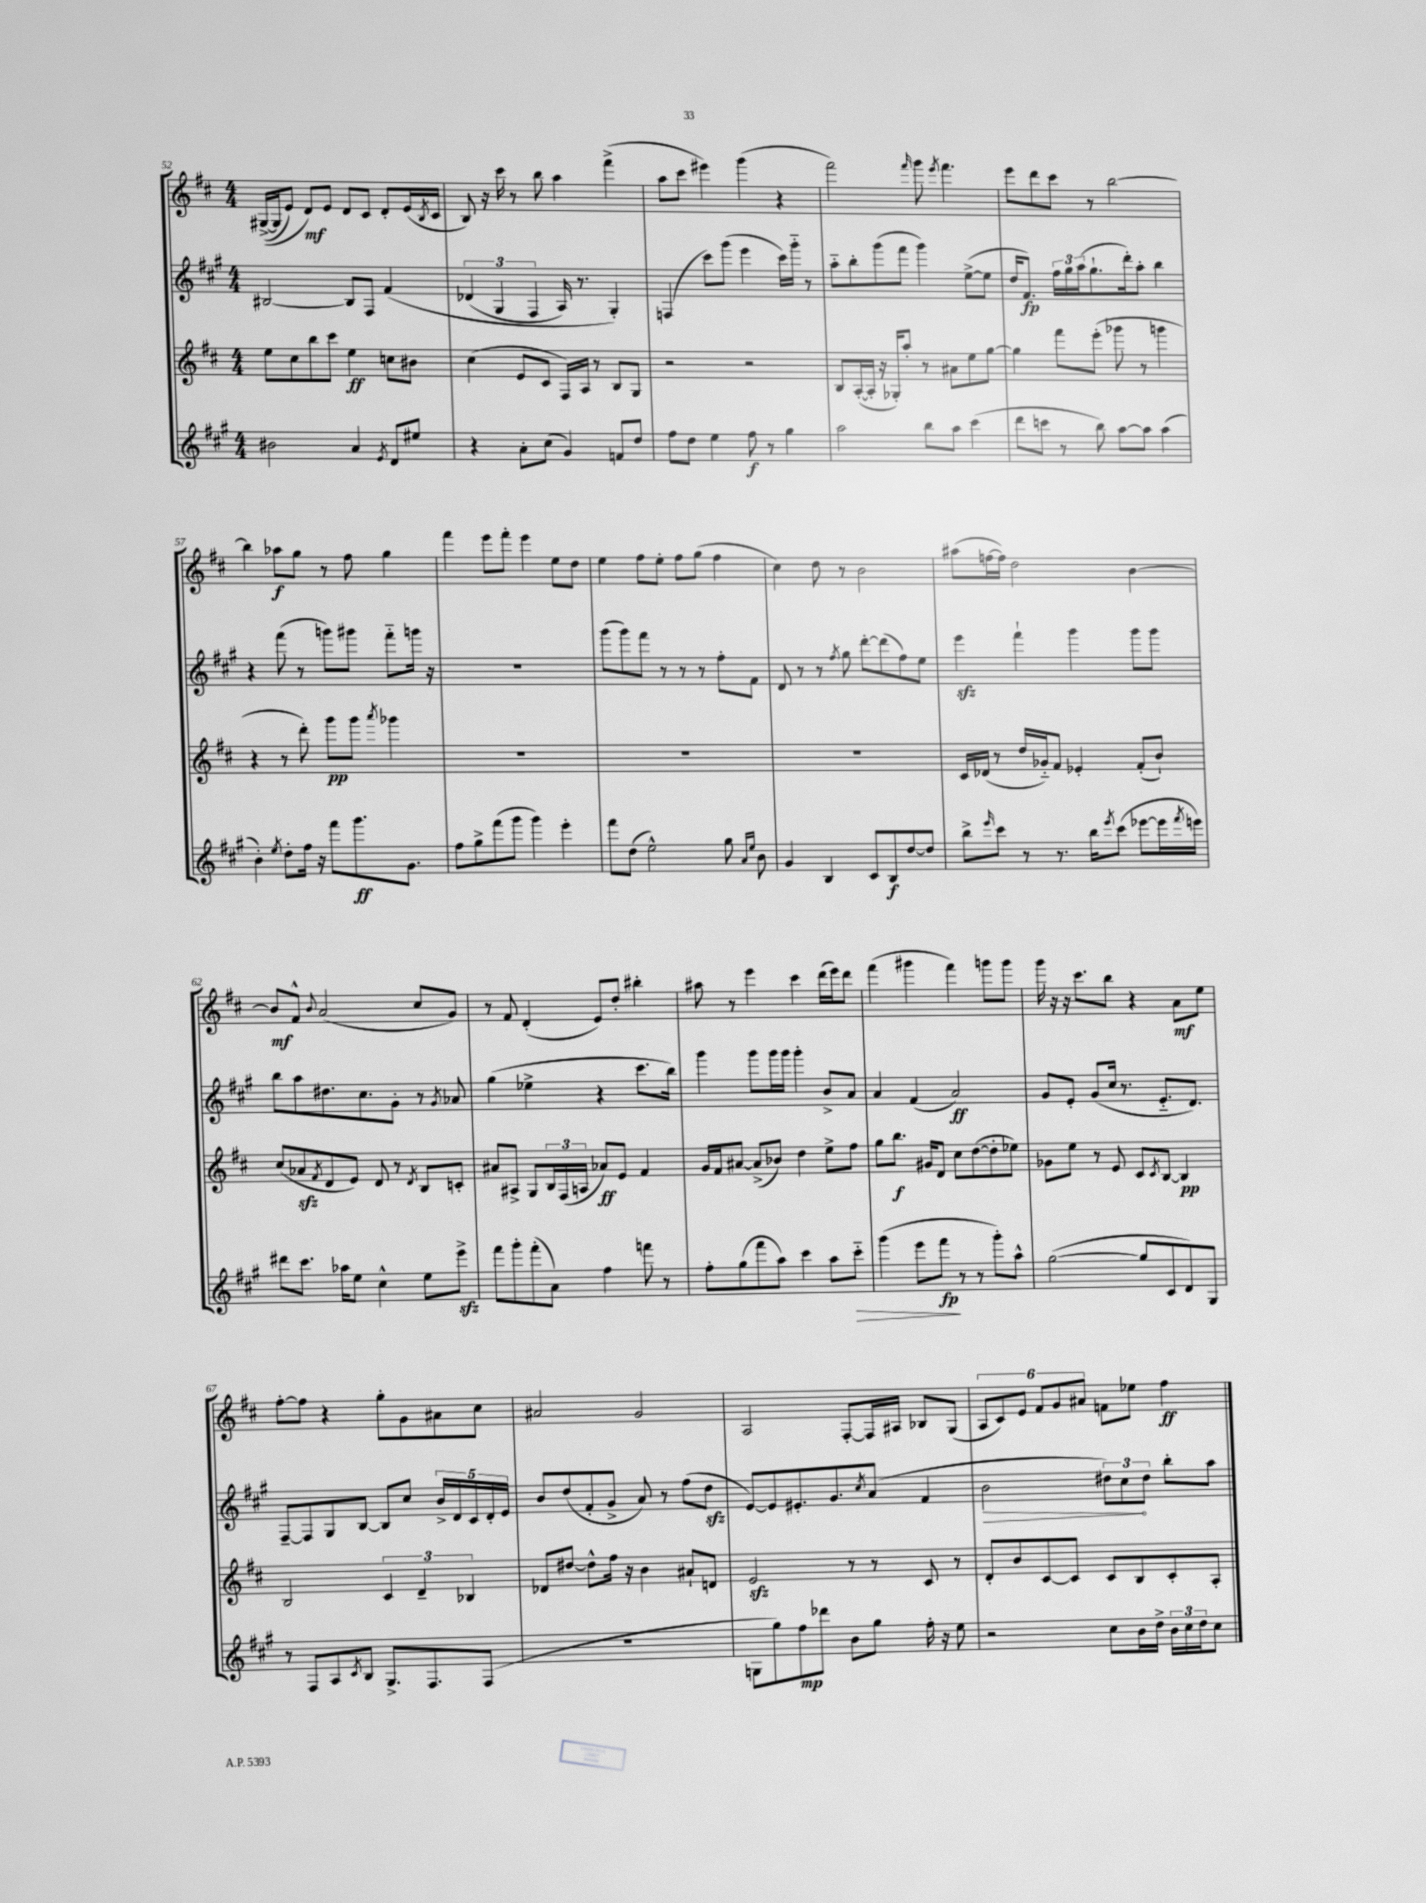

**kern	**kern	**kern	**kern
*staff4	*staff3	*staff2	*staff1
*clefG2	*clefG2	*clefG2	*clefG2
*k[f#c#g#]	*k[f#c#]	*k[f#c#g#]	*k[f#c#]
*M4/4	*M4/4	*M4/4	*M4/4
2b#\	8ee\L	[2B#/	&(([16G#^/LL
.	.	.	16G#/]J
.	8cc#\	.	8e/J)
.	8bb\	.	8d/L&)
.	8ccc#\J	.	8e/J
4a/	4ee\	8B#/]L	8d/L
.	.	8F#/J	8c#/J
8qe/	.	.	.
8d/L	8cc\L	&(4f#/	8d'/L
8ee#/J	8b#\J	.	(16e/L
.	.	.	8qB/
.	.	.	16c#/JJ
=	=	=	=
4r	(4cc#\	(6d-/	8B/)
.	.	.	16r
.	.	6G#/	.
.	.	.	16ccc#\
8a'\L	8e/L	.	8r
.	.	6F#/	.
(8cc#\J	8c#/J	.	8bb\
4g#/)	16F#/LL)	16A/)	4aa\
.	16A/JJ	8.r	.
.	8r	.	.
8f/L	8B/L	4G#'/&)	(4fff#^\
8dd/J	8G/J	.	.
=	=	=	=
8ff#\L	2r	(4F/	8aa\L
8dd\J	.	.	8ccc#\J
4ee\	.	8ccc#\L)	4eee#\)
.	.	(8ggg#\J	.
8ff#\	2r	4eee\	(4ggg\
8r	.	.	.
4gg#\	.	16ccc#\LL)	4r
.	.	16ggg#'~\JJ	.
.	.	8r	.
=	=	=	=
2aa\	8B/L	8aa'~\L	2fff#\)
.	([16A'/L	8bb'\	.
.	16A'/]JJ	.	.
.	16r	(8ggg#\	.
.	16G-'/LK)	.	.
.	8aa'/J	8fff#\J	.
.	.	.	16qqfff#/
8bb\L	8r	4ggg#\)	8ggg\
.	.	.	8qeee/
8aa\J	8a#\L	.	4.fff#\
(4ccc#\	8ee\	([8ee^\L	.
.	[8gg\J	8ee\]J	.
=	=	=	=
8ddd\L	4gg\]	16dd/LK	8eee\L
.	.	8.f#/J)	.
8ccc\J	.	.	8ddd\
8r	8fff#\L	24ff#\LL	8ccc#\J
.	.	24gg#\	.
.	.	(24aa\J	.
8bb\)	(8eee'\J	8.gg#`\	8r
[8aa\L	8ggg-\	.	[2bb\
.	.	16ddd'\k)	.
8aa\]J	8r	8aa'\J	.
(4aa\	4ggg\	4bb\	.
=	=	=	=
4b'\)	4r	4r	4bb\]
8qee/	.	.	.
8dd'\L	8r	(8fff#\	8aa-\L
16ff#\Jk	8ddd'\)	8r	8gg\J
16r	.	.	.
8fff#\L	8ggg\L	8ggg\L)	8r
8.ggg#\	8ggg\J	8ggg#\J	8ff#\
.	8qaaa/	.	.
.	4ggg-\	8fff#'~\L	4gg\
8.g#\J	.	.	.
.	.	16ggg\Jk	.
.	.	16r	.
=	=	=	=
8ff#\L	1r	1r	4fff#\
8gg#^\	.	.	.
(8fff#\	.	.	8eee\L
8ggg#\J	.	.	8fff#'\J
4ggg#\)	.	.	4eee\
4eee'\	.	.	8ee\L
.	.	.	8dd\J
=	=	=	=
8fff#\L	1r	(8ggg#\L	4ee\
(8dd\J	.	8ggg#\)	.
2ee^^\)	.	8fff#\J	8ff#\L
.	.	8r	8ee'\J
.	.	8r	8ff#\L
.	.	8r	(8gg\J
8gg#\	.	8ff#'\L	4ff#\
16qqa/LL	.	.	.
16qqee/JJ	.	.	.
8b\	.	8f#\J	.
=	=	=	=
4g#/	1r	8d/	4cc#\)
.	.	8r	.
4B/	.	8r	8dd\
.	.	8qff#/	.
.	.	8gg#\	8r
8c#/L	.	[8ddd'\L	2b\
8B/	.	(8ddd\]	.
[8dd/	.	8ff#\)	.
8dd/]J	.	8ee\J	.
=	=	=	=
8bb^\L	16c#/LL	4eee\	(8aa#\L
.	(16d-/JJ	.	.
16qqeee/	.	.	.
8ccc#\J	8r	.	[16ff\L
.	.	.	16ff\]JJ)
8r	16dd/LL	4fff#`\	2dd\
.	16g-'~/J)	.	.
8.r	8f#/J	.	.
.	4e-'/	4ggg#\	.
16bb\LK	.	.	.
8qeee/	.	.	.
(8ccc#\J	.	.	.
[8eee-\L	(8f#'/L	8ggg#\L	[4b\
16eee-\]L	8b`/J)	8ggg#\J	.
8qfff#/	.	.	.
16eee\JJ)	.	.	.
=	=	=	=
8ddd#\L	(8cc#/L	8bb\L	8b/]L
8.ccc#\J	8a-/	8aa\	8f#^^/J
.	8qf#/	.	8qqb/
.	8d/	8.dd#\	(2a/
16aa-\LK	.	.	.
8ee\J	8e/J)	.	.
.	.	8.cc#\	.
4cc#^^\	8d/	.	.
.	8r	8g#'\J	.
.	8qd/	.	.
8ee\L	8B/L	8r	8cc#/L
.	.	8qg#/	.
8eee^\J	8c'/J	8a-/	8g/J)
=	=	=	=
8fff#\L	8a#/L	(4gg#\	8r
8ggg#'\	8A#^/J	.	8f#/
(8fff#'\	8G/L	4ee-^\	(4d'/
8a\J)	24B/L	.	.
.	(24F#/	.	.
.	24A/JJ	.	.
4ff#\	8a-/L)	4r	8e/L)
.	8e/J	.	8dd'/J
8fff\	4f#/	8.ccc#\L	4bb#'\
8r	.	.	.
.	.	16bb\Jk)	.
=	=	=	=
8ff#'\L	16g/LL	4ggg#\	8aa#\
.	16f#/J	.	.
(8gg#\	[8a#/J	.	8r
8fff#\	(8a#^/]L	8ggg#\L	4eee\
8aa\J)	8b-/J)	16ggg#\L	.
.	.	16ggg#\JJ	.
4ccc#\	4dd\	4ggg#'\	4ccc#\
8aa\L	8ee^\L	8b^/L	(16ddd\LL
.	.	.	16eee\J)
8ccc#'~\J	8ff#\J	8a/J	8ddd\J
=	=	=	=
(4ggg#\	8gg\L	4a/	(4fff#\
.	8.bb\J	.	.
8eee\L	.	(4f#/	4ggg#\
.	16g#/LK	.	.
8fff#\J	8d/J	.	.
8r	8cc#\L	2a/)	4fff#\)
8r	([8dd\	.	.
8ggg#'\L)	8dd'\]	.	8ggg\L
8aa^^\J	8ee-\J)	.	8ggg\J
=	=	=	=
([2gg#\	8g-\L	8g#/L	16ggg\
.	.	.	16r
.	8ee\J	8e'/J	16r
.	.	.	8.ccc#\L
.	8r	(8g#/L	.
.	8e/	16cc#/Jk	8bb\J
.	.	8.r	.
8gg#/]L	8c#/L	.	4r
.	8qc#/	.	.
8c#/	[8B/J	8.e'~/L	.
8d/)	4B/]	.	8a\L
.	.	8.d/J)	.
8G#/J	.	.	8ee\J
=	=	=	=
8r	2B/	[8F#~/L	[8ff#'\L
8F#/L	.	8F#/]	8ff#\]J
8A/	.	8G#/	4r
8qc#/	.	.	.
8B/J	.	[8B/J	.
8.G#^/L	6c#/	8B/]L	8gg'\L
.	.	8cc#/J	8g\
.	6d~/	.	.
8.F#/	.	.	.
.	.	20b^/LL	8a#\
.	.	20d/	.
.	6B-/	.	.
.	.	20c#/	.
(8F#/J	.	.	8cc#\J
.	.	20d'/	.
.	.	20e/JJ	.
=	=	=	=
1r	8d-/L	8b/L	2a#/
.	[8dd#/J	(8dd/	.
.	8dd#^^\]L	8f#'/	.
.	16ff#\Jk	8g#^/J	.
.	16r	.	.
.	4b\	8a/)	2g/
.	.	8r	.
.	8a#`/L	(8ff#\L	.
.	8d/J	8dd\J	.
=	=	=	=
8G\L	2e/	[8e/L)	2A/
8gg#\)	.	8e/]	.
8ff#\	.	8.e#'/	.
8ddd-\J	.	.	.
.	.	8.g#/	.
8b\L	8r	.	[8F#'/L
.	.	8qcc#/	.
8gg#\J	8r	(8a/J	16F#/]L
.	.	.	16A#/JJ
16ff#'\	8c#/	4f#/	8B-/L
16r	.	.	.
8ee\	8r	.	(8G/J
=	=	=	=
2r	8d'/L	2b\	12A/L
.	.	.	12c#/)
.	8b/	.	.
.	.	.	12e/J
.	[8c#/	.	12f#/L
.	.	.	12g/
.	8c#/]J	.	.
.	.	.	12a#/J
8cc#\L	8c#/L	12dd#\L)	8f\L
.	.	12cc#\	.
16b\L	8B/	.	8ee-\J
.	.	12dd#\J	.
16dd^\JJ	.	.	.
24b\LL	8c#'/	8bb'\L	4ff#\
24cc#\	.	.	.
24dd\J	.	.	.
8cc#\J	8A'/J	8aa\J	.
==	==	==	==
*-	*-	*-	*-
